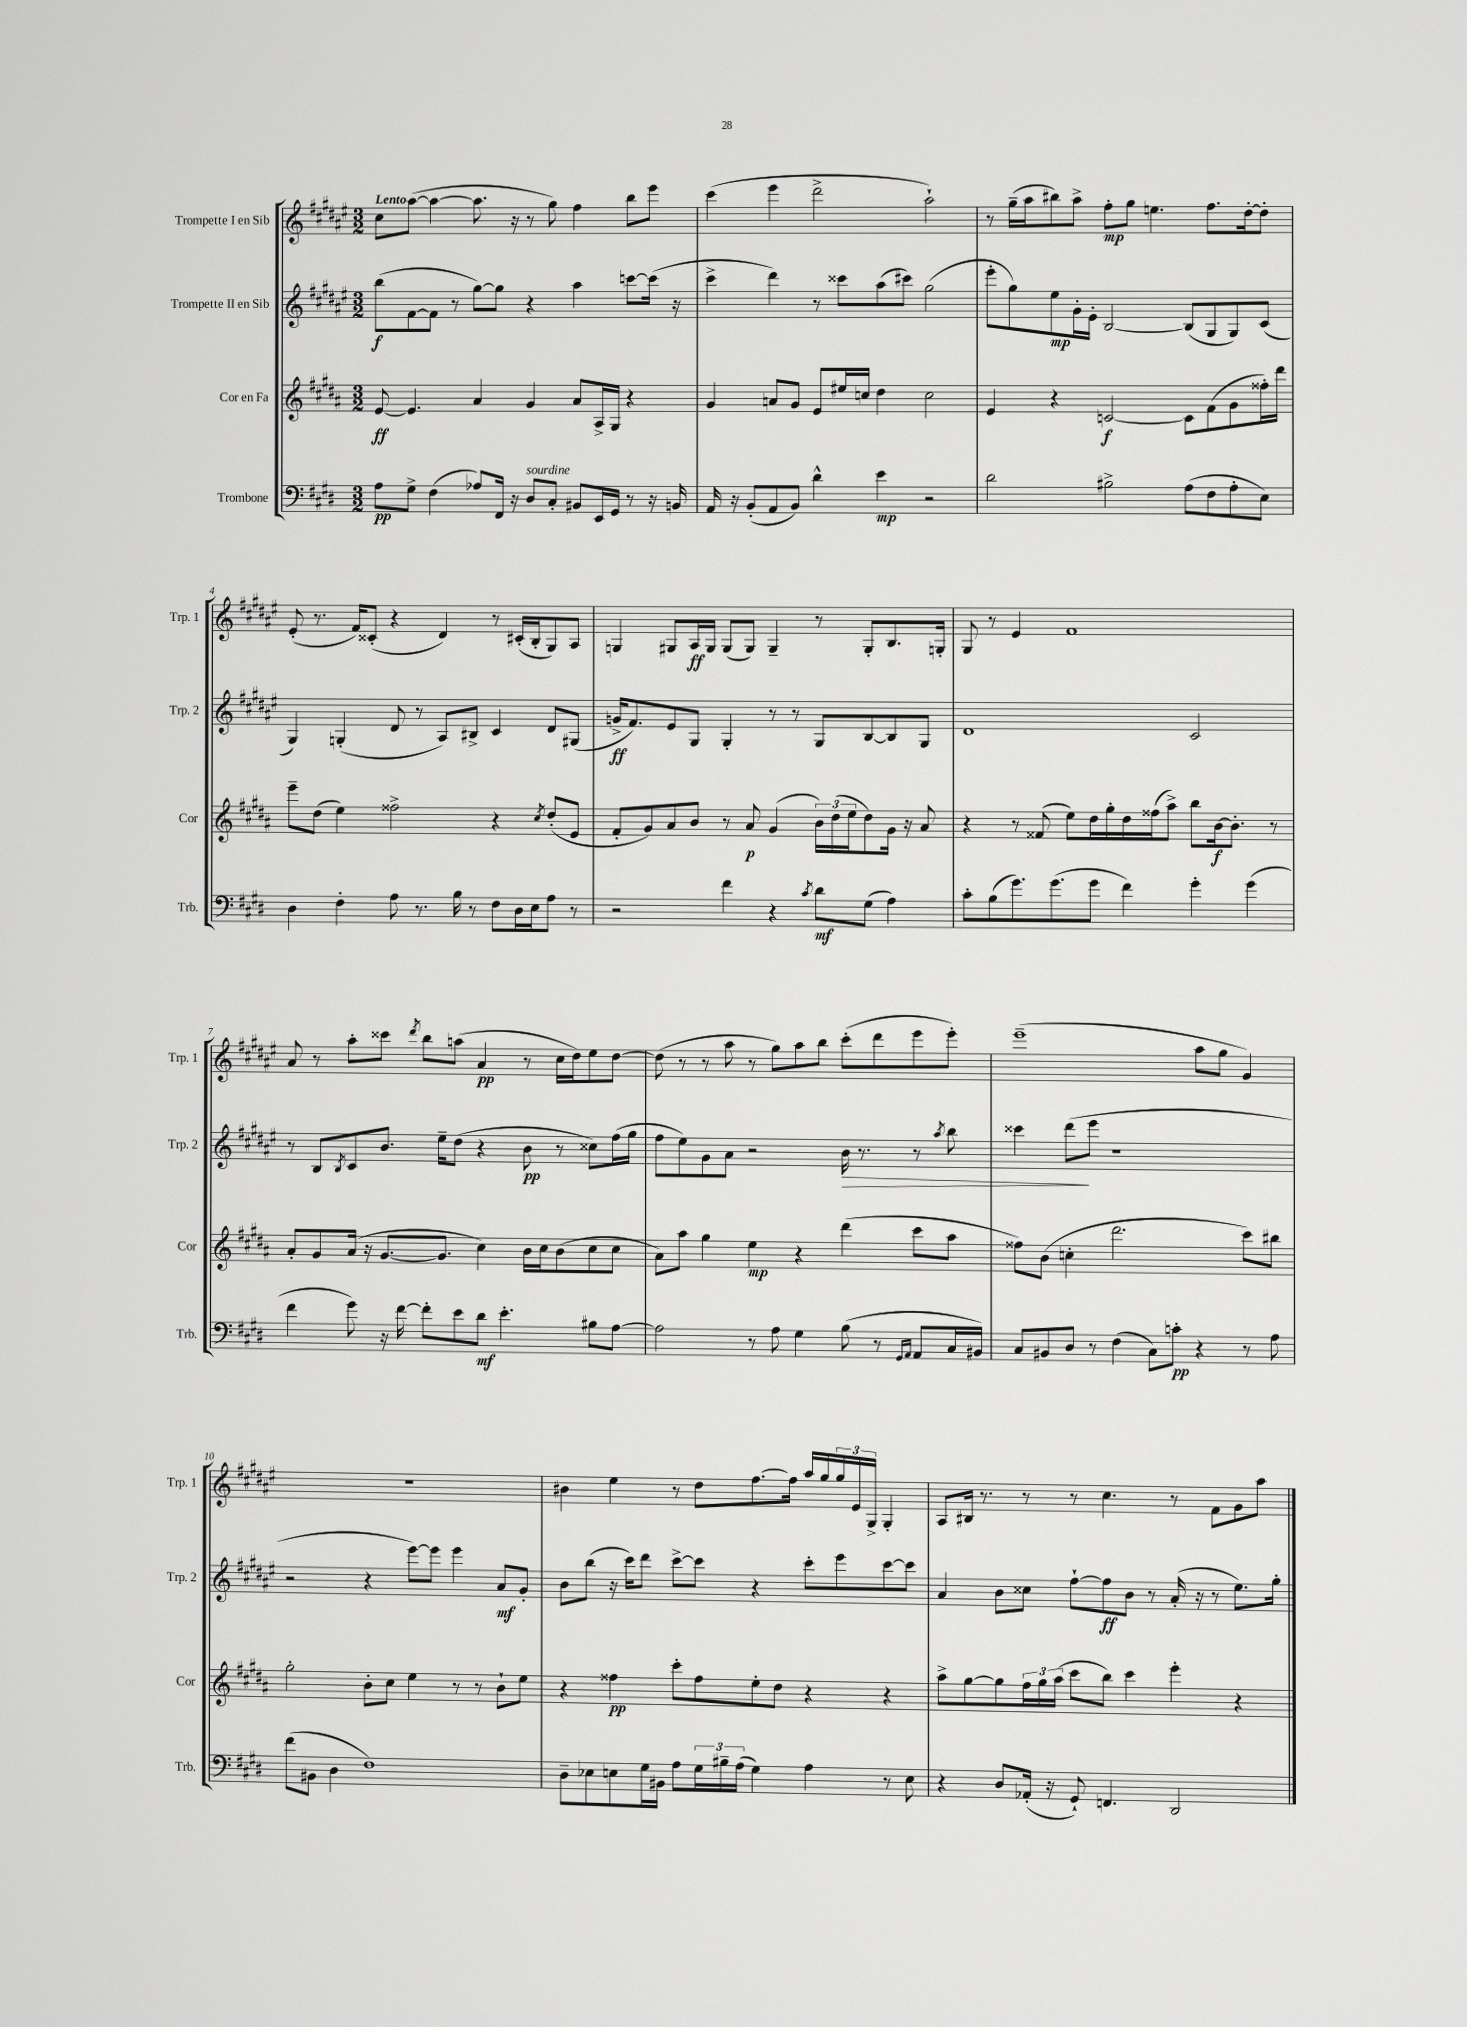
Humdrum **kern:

**kern	**kern	**kern	**kern
*staff4	*staff3	*staff2	*staff1
*clefF4	*clefG2	*clefG2	*clefG2
*k[f#c#g#d#]	*k[f#c#g#d#a#]	*k[f#c#g#d#a#e#]	*k[f#c#g#d#a#e#]
*M3/2	*M3/2	*M3/2	*M3/2
8A\L	[8e/	(8bb\L	8cc#\L
8G#^\J	4.e/]	[8f#\	([8aa#\J
(4F#\	.	8f#\]J	4aa#\_
.	.	8r	.
8A-/L)	4a#/	[8gg#\L)	8.aa#\]
16FF#/Jk	.	8gg#\]J	.
16r	.	.	16r
8D#/L	4g#/	4r	8r
8C#'/J	.	.	8gg#\)
8BB#/L	8a#/L	4aa#\	4ff#\
16EE/L	16A#^/L	.	.
16GG#/JJ	16G#/JJ	.	.
8r	4r	[8ccc\L	8bb\L
16r	.	(16ccc\]Jk	8eee#\J
16BB/	.	16r	.
=	=	=	=
16AA/	4g#/	4ccc#^\	(4ccc#\
16r	.	.	.
(8BB'/L	.	.	.
8AA/	8a/L	4ddd#\)	4eee#\
8BB/J)	8g#/J	.	.
4d#^^\	8e/L	8r	2ddd#^\
.	16ee#/L	8ccc##\L	.
.	16cc/JJ	.	.
4e\	4dd#\	(8aa#\	.
.	.	8ccc#\J)	.
2r	2cc\	(2gg#\	2aa#`\)
=	=	=	=
2d#\	4e/	8eee#'\L	8r
.	.	8gg#\)	(16gg#~\LL
.	.	.	16aa#\J
.	4r	8ee#\	8bb#\)
.	.	16g#'\L	8aa#^\J
.	.	16e#'\JJ	.
2B#^\	[2c/	[2B/	8ff#'\L
.	.	.	8gg#\J
.	.	.	4.ee\
(8A\L	8c\]L	(8B/]L	.
8F#\	(8f#\	8G#/	8.ff#\L
8A'\	8g#\	8G#/)	.
.	.	.	[16dd#'\k
8E\J)	16ff##'\L)	(8c#/J	8dd#'\]J
.	16ddd#\JJ	.	.
=	=	=	=
4D#\	8eee~\L	4G#/)	(8e#'/
.	(8dd#\J	.	8.r
4F#'\	4ee\)	(4G'/	.
.	.	.	16f#/LK)
.	.	.	(8c##'/J
8A\	2ff##^\	8d#/	4r
8.r	.	8r	.
.	.	8A#/L)	4d#/)
16B\	.	.	.
8r	.	8B#^/J	.
8F#\L	4r	4c#/	8r
16D#\L	.	.	(16c#'/LL
16E\J	.	.	16B'/J
.	8qcc#/	.	.
8A\J	(8dd#'/L	8d#/L	8G#/)
8r	8e/J	(8G#/J	8A#/J
=	=	=	=
2r	8f#'/L	16g^/LK	4G/
.	.	8.f#/)	.
.	8g#/)	.	.
.	8a#/	8e#/	8G#/L
.	8b/J	8G#/J	16A#/L
.	.	.	16G#/JJ
4f#\	8r	4G#'/	(8G#/L
.	8a#/	.	8G#/J)
4r	(4g#/	8r	4G#~/
.	.	8r	.
8qc#/	.	.	.
8d#\L	24b\LL)	8G#/L	8r
.	(24dd#\	.	.
.	24ee\J	.	.
(8G#\J	8dd#\)	[8B/	8G#'/L
4A\)	16g#\Jk	8B/]	8.B/
.	16r	.	.
.	8a#/	8G#/J	.
.	.	.	16G'/Jk
=	=	=	=
8c#'\L	4r	1d#	8G#/
(8B\	.	.	8r
8.g#\)	8r	.	4e#/
.	(8f##/	.	.
(8.g#\	.	.	.
.	8ee\L)	.	1f#
8g#\J	16dd#\L	.	.
.	16gg#'\	.	.
4f#\)	16dd#\	.	.
.	(16ff##\J	.	.
.	8aa#^\J)	.	.
4g#'\	8bb\L	2c#/	.
.	[16b\k	.	.
.	8.b'\]J	.	.
(4g#\	.	.	.
.	8r	.	.
=	=	=	=
4f#\	8a#'/L	8r	8a#/
.	8g#/	8B/L	8r
.	.	8qB/	.
8g#\)	(16a#/Jk	8c#/	8aa#'\L
.	16r	.	.
16r	[8.g#/L	8.b/J	8ccc##\J
[16f#\	.	.	.
.	.	.	8qddd#/
8f#'\]L	.	.	8bb\L
.	8.g#/]J	16ee#~\LK	.
8e\	.	(8dd#\J	(8aa\J
8d#\J	4cc#\)	4r	4a#/
4.e'\	.	.	.
.	16b\LL	8b\	8r
.	16cc#\J	.	.
.	(8b\	8r	16cc#\LL
.	.	.	16dd#\J)
8B#\L	8cc#\	8cc##\L)	8ee#\
[8A\J	8cc#\J	(16ff#\L	[8dd#\J
.	.	16gg#\JJ	.
=	=	=	=
2A\]	8a#\L)	8ff#\L	(8dd#\]
.	8aa#\J	8ee#\)	8r
.	4gg#\	8g#\	8r
.	.	8a#\J	8aa#\
8r	4ee\	2r	8r
8A\	.	.	8gg#\L)
4G#\	4r	.	8aa#\
.	.	.	8bb\J
(8B\	(4ddd#\	16b\	(8ccc#'\L
.	.	8.r	.
8r	.	.	8ddd#\
16qqGG#/LL	.	.	.
16qqAA/JJ	.	.	.
8AA/L	8ccc#\L	8r	8eee#\
.	.	8qaa#/	.
16C#/L	8aa#\J	8bb\	8eee#'\J)
16BB#/JJ)	.	.	.
=	=	=	=
8C#/L	8ff##\L)	4ccc##\	(1eee#~
8BB#/	(8b\J	.	.
8D#/J	4cc'\	(8ddd#\L	.
8r	.	8eee#\J	.
(4F#\	2.ddd#\	1r	.
8C#\L)	.	.	.
8c'\J	.	.	.
4r	.	.	8aa#\L
.	.	.	8gg#\J
8r	8ccc#\L)	.	4g#/)
8A\	8bb#\J	.	.
=	=	=	=
(8f#\L	2gg#'\	2r	1.r
8BB#\J	.	.	.
4D#\	.	.	.
1F#)	8b'\L	4r	.
.	8cc#\J	.	.
.	4ee\	[8eee#\L)	.
.	.	8eee#\]J	.
.	8r	4eee#\	.
.	8r	.	.
.	8b`\L	8a#/L	.
.	8ee\J	8g#'/J	.
=	=	=	=
8D#~\L	4r	8b\L	4b#\
8E-\	.	(8bb\J	.
8E\	4ff##\	16r	4ee#\
.	.	16ccc#\LK)	.
16G#\L	.	8ddd#\J	.
16BB#\JJ	.	.	.
8A\L	8ccc#'\L	[8ccc#^\L	8r
24G#\L	8ff##\	8ccc#\]J	8dd#\L
24B#~\	.	.	.
(24A\JJ	.	.	.
4G#\)	8ee'\	4r	[8.ff#\
.	8dd#\J	.	.
.	.	.	16ff#\]Jk
4A\	4r	8ccc#'\L	16aa#/LL
.	.	.	16gg#/
.	.	8eee#\	24gg#/
.	.	.	24e#/
.	.	.	24G#^/JJ
8r	4r	[8ccc#\	4G#'/
8E\	.	8ccc#\]J	.
=	=	=	=
4r	8aa#^\L	4a#/	8A#/L
.	[8gg#\	.	16B#/Jk
.	.	.	8.r
8D#/L	8gg#\]	8b\L	.
(16AA-'/Jk	24ff#\L	8cc##\J	8r
.	24gg#\	.	.
16r	.	.	.
.	(24aa#\JJ	.	.
8GG#`/)	8ccc#\L	[8ff#`\L	8r
4.FF/	8bb\J)	8ff#\]	4.cc#\
.	4ccc#\	8b\J	.
.	.	8r	.
2DD#/	4eee'\	(16a#'/	8r
.	.	16r	.
.	.	8r	8f#\L
.	4r	8.ee#\L)	8g#\
.	.	.	8aa#\J
.	.	16gg#'\Jk	.
==	==	==	==
*-	*-	*-	*-
